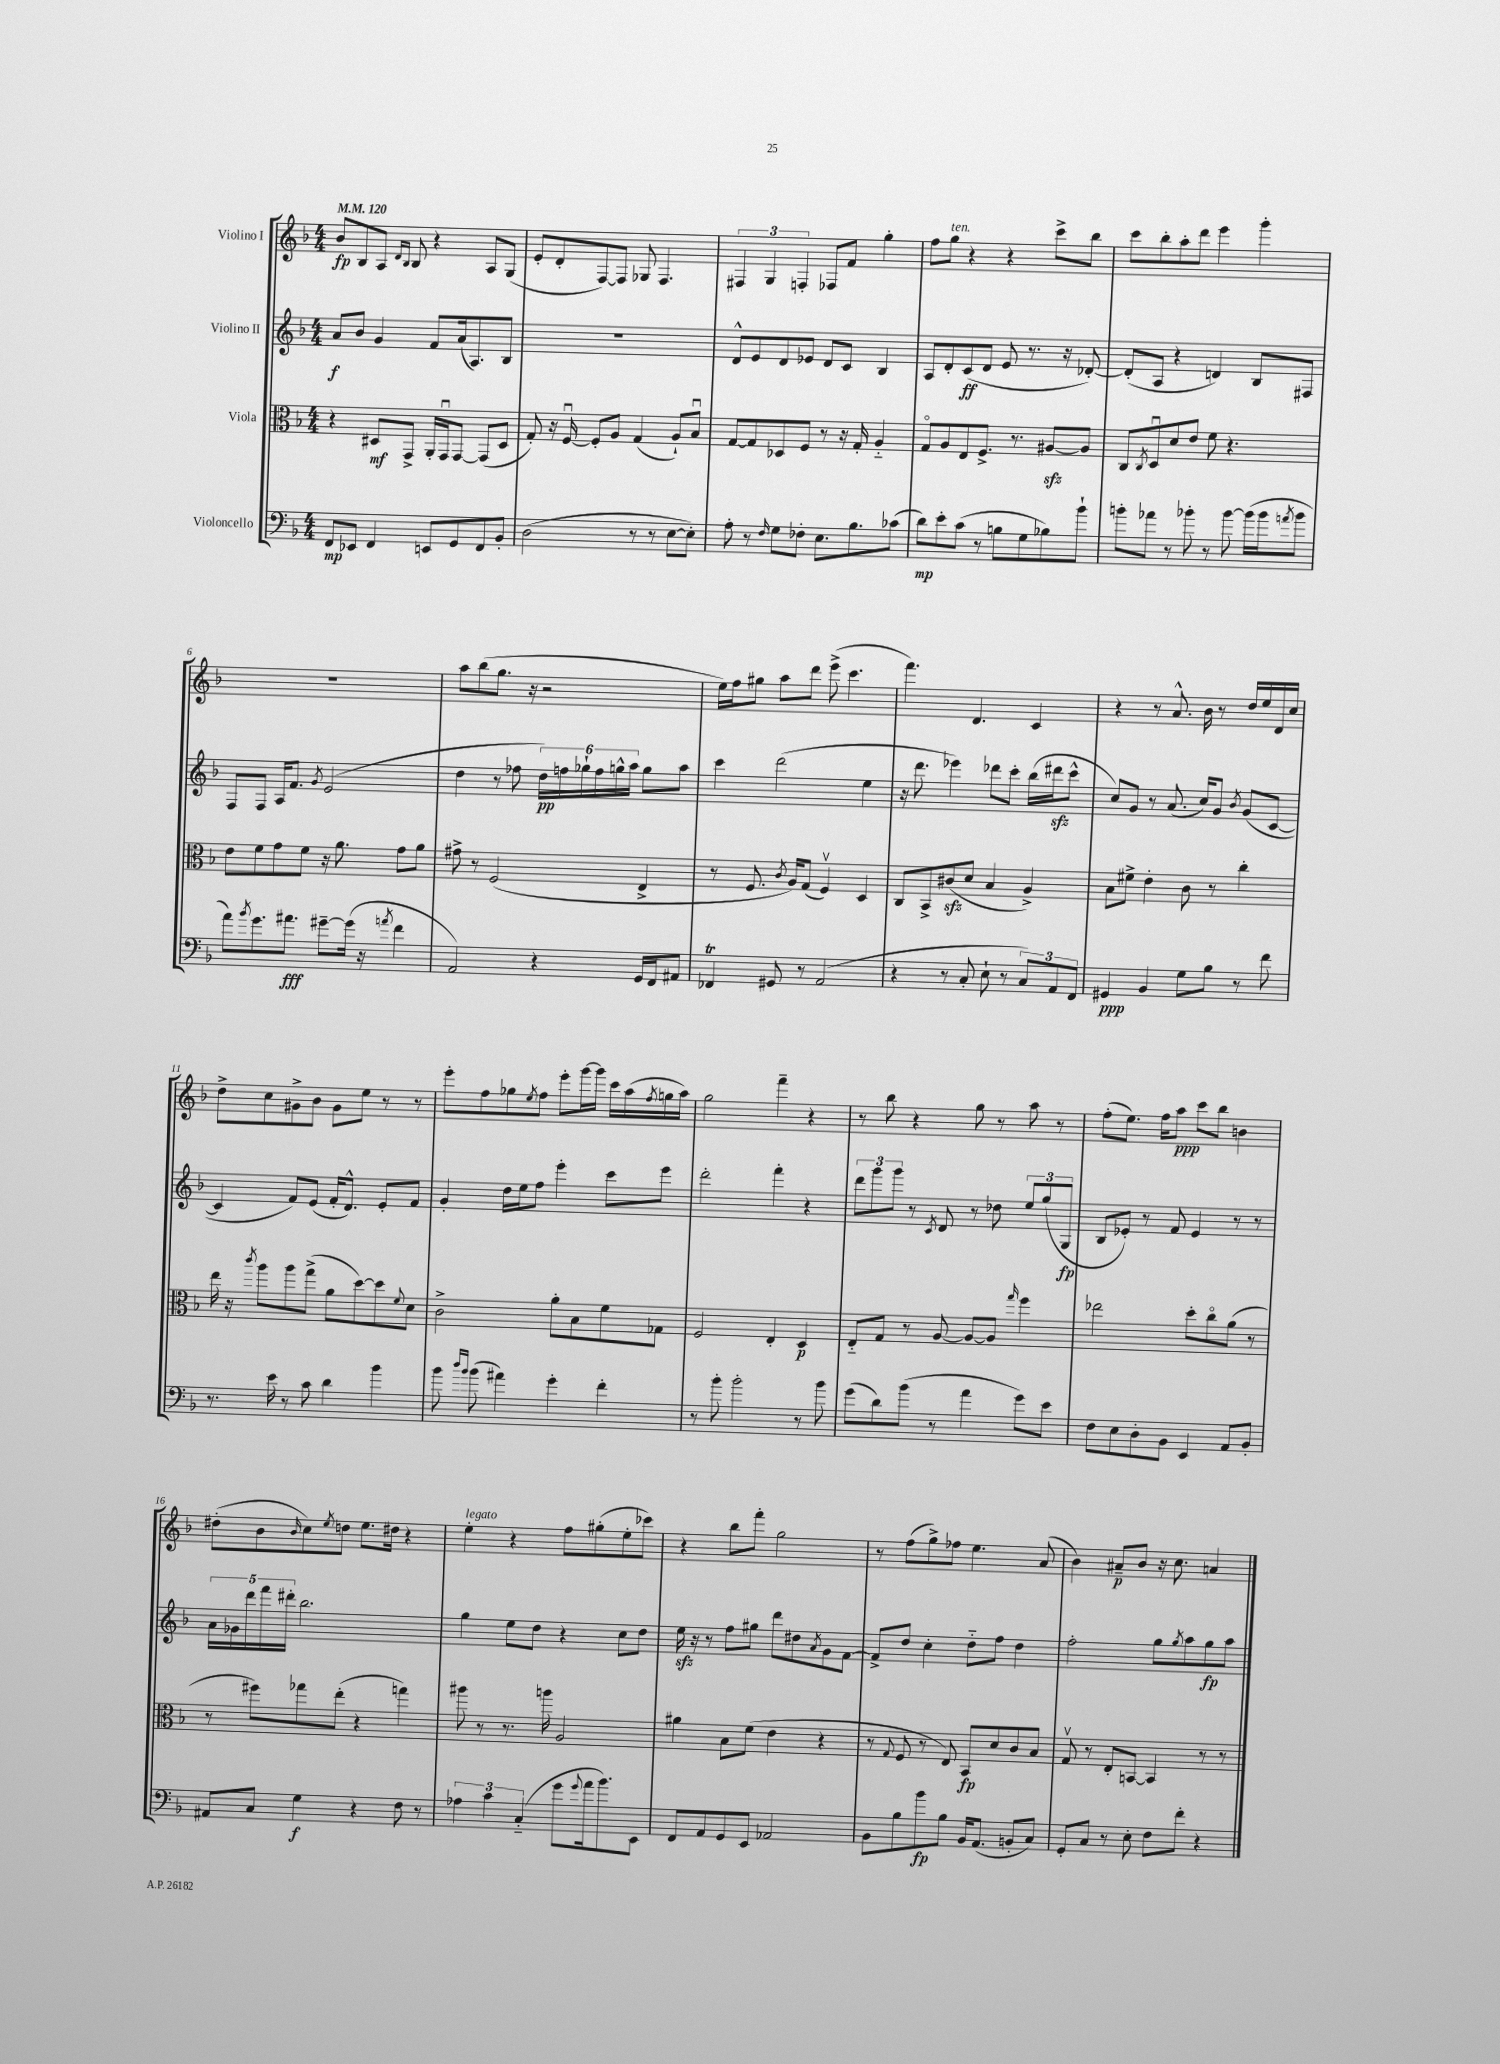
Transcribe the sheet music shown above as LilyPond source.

<<
\new StaffGroup <<
\new Staff = "s0" \with { instrumentName = "Violino I" } {
    \clef treble \key f \major \numericTimeSignature \time 4/4 \tempo 4 = 120
    bes'8\fp bes8 a8 \grace { d'16 bes16 } bes8 r4 a8 g8( |
    e'8-. d'8-. f8~) f8 ges8 f4. |
    \tuplet 3/2 { fis4 g4 f4-. } fes8 f'8 g''4-. |
    f''8 g''8^\markup { \italic "ten." } r4 r4 c'''8-> bes''8 |
    c'''8 bes''8-. a''8-. d'''8 e'''4 g'''4-. |
    R1 |
    a''8 bes''8( g''8. r16 r2 |
    e''16) f''16 gis''8 a''8 d'''8 e'''8->( c'''4. |
    f'''4.) d'4. c'4 |
    r4 r8 a'8.-^ bes'16 r8 d''16 e''16 d'16 c''16 |
    d''8-> c''8 gis'8-> bes'8 gis'8 e''8 r8 r8 |
    e'''8-. f''8 ges''8 \acciaccatura { e''8 } f''8 e'''8-. g'''16~ g'''16 c'''16 a''16( \acciaccatura { f''8 } g''16 a''16) |
    g''2 f'''4-- r4 |
    r8 bes''8 r4 g''8 r8 a''8 r8 |
    f''8-.( e''8.) f''16 a''8\ppp c'''8 bes''8 b'4 |
    dis''8-.( bes'8 \grace { bes'16 } c''8) \acciaccatura { e''8 } d''8 e''8. dis''16 r4 |
    e''4-.^\markup { \italic "legato" } r4 f''8 gis''8-.( e''8-. ces'''8) |
    r4 bes''8 f'''8-. g''2 |
    r8 f''8( g''8->) fes''8 e''4. a'8( |
    bes'4) ais'8--\p bes'8 r16 c''8. a'4 \bar "|." |
}
\new Staff = "s1" \with { instrumentName = "Violino II" } {
    \clef treble \key f \major \numericTimeSignature \time 4/4
    a'8\f bes'8 g'4 f'8 a'16( a8.) bes8 |
    R1 |
    d'8-^ e'8 d'8 ees'8 d'8 c'8 bes4 |
    a8 d'8-. c'8\ff( d'8 e'8 r8. r16 des'8~-.) |
    des'8-.( a8 r4 d'4) bes8 fis8 |
    f8 f8 a16 f'8. \acciaccatura { g'8 } e'2( |
    d''4 r8 fes''8 \tuplet 6/4 { d''16\pp) f''16 ges''16-! f''16 g''16-^ a''16 } g''8 a''8 |
    c'''4 d'''2( e''4 |
    r16 d'''8. ees'''4) des'''8 c'''8-. bes''16( dis'''16\sfz c'''8-^ |
    c''8) g'8 r8 a'8.( c''16) g'8 \acciaccatura { bes'8 } g'8( c'8~ |
    c'4 f'8) e'8( f'16-. d'8.-^) e'8-. f'8 |
    g'4-. d''16 e''16 f''8 e'''4-. c'''8 e'''8 |
    d'''2-. f'''4-. r4 |
    \tuplet 3/2 { d'''8 g'''8 g'''8 } r8 \acciaccatura { c'8 } d'8 r8 des''8 \tuplet 3/2 { e''8 g''8( g8\fp } |
    bes8 ees'8-.) r8 f'8 ees'4 r8 r8 |
    \tuplet 5/4 { a'16 ges'16 d'''16 f'''16 dis'''16-. } bes''2. |
    g''4 e''8 d''8 r4 c''8 d''8 |
    e''16\sfz r16 r8 f''8 gis''8 d'''8 dis''8 \acciaccatura { a'8 } g'8 f'8~ |
    f'8-> d''8 c''4-. d''8-_ f''8 d''4 |
    f''2-. g''8 \acciaccatura { g''8 } a''8 g''8\fp a''8 \bar "|." |
}
\new Staff = "s2" \with { instrumentName = "Viola" } {
    \clef alto \key f \major \numericTimeSignature \time 4/4
    r4 dis8\mf g,8-> a,16-. g,16\downbow g,8~ g,8( dis8 |
    g8-.) r16 f16~\downbow f8-. a8 g4( a8-!) bes8\downbow |
    g8~ g8 des8 f8 r8 r16 g16-. a4-_ |
    g8\flageolet a8 e8 f8.-> r8. ais8~\sfz ais8 |
    c8 \acciaccatura { c8 } d8\downbow d'8 e'8 f'8 r4. |
    e'8 f'8 g'8 f'8 r16 a'8. g'8 a'8 |
    gis'8-> r8 f2( e4-> |
    r8 f8. \acciaccatura { c'8 } a16) g8( f4\upbow) d4 |
    c8 bes,8-> cis'8\sfz( d'8 bes4 a4->) |
    bes8 fis'8-> e'4-. c'8 r8 c''4-. |
    e''16 r16 \acciaccatura { c'''8 } a''8 a''8 g''8->( a'8 d''8~) d''8 \appoggiatura { f'8 } d'8 |
    c'2-> a'8-. bes8 f'8 ges8 |
    f2 e4-. d4\p |
    e8-_ g8 r8 a8~ a8~ a8 \grace { g''16 } f''4 |
    ees''2 d''8-. c''8\flageolet a'8( r8 |
    r8 fis''8) ges''8 e''8-.( r4 g''4) |
    ais''8 r8 r8. a''16 a2 |
    ais'4 bes8 f'8( e'4 r4 |
    r8 \appoggiatura { g8 } f8 r8 e8) bes,8\fp d'8 c'8 bes8 |
    g8\upbow r8 e8-. b,8~ b,4 r8 r8 \bar "|." |
}
\new Staff = "s3" \with { instrumentName = "Violoncello" } {
    \clef bass \key f \major \numericTimeSignature \time 4/4
    f,8\mp ees,8 f,4 e,8 g,8 f,8 bes,8-. |
    d2( r8 r8 e8~ e8-.) |
    a8-. r8 \grace { f16 } g8 fes8-. e8. bes8. ces'8( |
    d'8\mp) e'8-. c'8( r8 b8 g8 bes8) bes'8-! |
    b'8-. aes'8 r8 bes'8-. r8 bes'8~ bes'16( bes'16 \acciaccatura { a'8 } bes'8 |
    a'8) \acciaccatura { bes'8 } g'8. ais'8.\fff gis'8~-- gis'16( r16 \acciaccatura { a'8 } f'4 |
    a,2) r4 g,16 f,16 ais,8 |
    fes,4\trill gis,8 r8 a,2( |
    r4 r8 c8-. e8-! r8 \tuplet 3/2 { c8) a,8 f,8 } |
    gis,4\ppp bes,4 g8 bes8 r8 f'8 |
    r8. e'16 r8 c'8 d'4 bes'4 |
    bes'8 \grace { d''16 bes'16 } bes'8( ais'4) g'4-. f'4-. |
    r8 bes'8-. bes'2-. r8 bes'8 |
    g'8( d'8) bes'8( r8 a'4 g'8) e'8 |
    f8 e8 d8-. bes,8 e,4 a,8 bes,8-. |
    ais,8 c8 g4\f r4 f8 r8 |
    \tuplet 3/2 { aes4 c'4 c4-_( } g'8 \appoggiatura { g'8 } a'16 bes'8.) e,8 |
    f,8 a,8 g,8 e,8 aes,2 |
    bes,8 bes8 bes'8\fp bes8 bes,16 a,8.( b,8-. c8) |
    g,8-. c8 r8 e8-. f8 f'8-. r4 \bar "|." |
}
>>
>>
